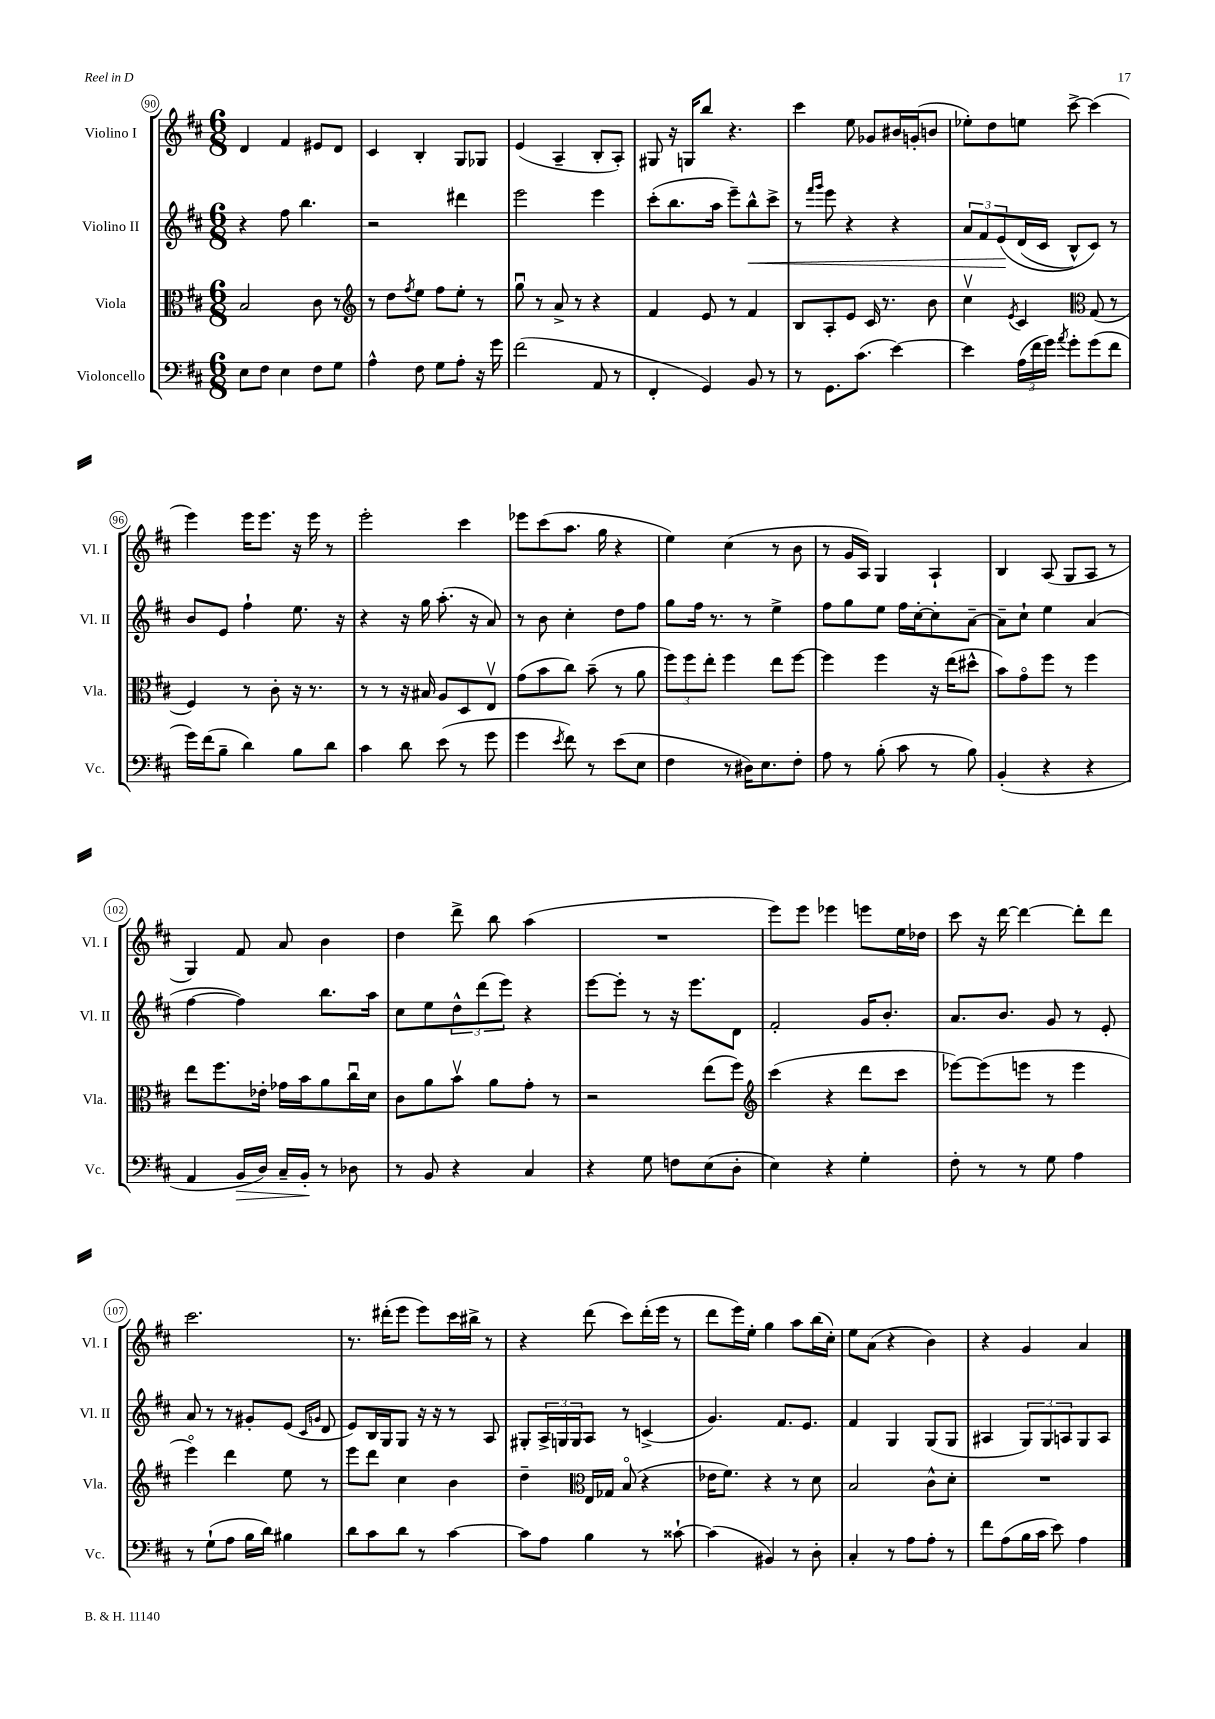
<<
\new StaffGroup <<
\new Staff = "s0" \with { instrumentName = "Violino I" shortInstrumentName = "Vl. I" } {
    \clef treble \key d \major \numericTimeSignature \time 6/8
    d'4 fis'4 eis'8 d'8 |
    cis'4 b4-. g8 ges8 |
    e'4( a4-- b8-. a8-.) |
    gis8 r16 g16 b''8 r4. |
    cis'''4 e''8 ges'8 bis'16 g'16-.( b'8 |
    ees''8-.) d''8 e''8 cis'''8~-> cis'''4( |
    e'''4) e'''16 e'''8. r16 e'''16 r8 |
    e'''2-. cis'''4 |
    ees'''8 cis'''8( a''8. g''16 r4 |
    e''4) cis''4( r8 b'8 |
    r8 g'16 a16) g4 a4-! |
    b4 a8( g8 a8 r8 |
    g4) fis'8 a'8 b'4 |
    d''4 d'''8-> b''8 a''4( |
    R2. |
    e'''8) e'''8 ees'''4 e'''8 e''16 des''16 |
    cis'''8 r16 d'''16~ d'''4~ d'''8-. d'''8 |
    cis'''2. |
    r8. dis'''16-.( e'''8 e'''8) cis'''16 bis''16-> r8 |
    r4 d'''8( cis'''8) d'''16-.( e'''16 r8 |
    d'''8 e'''16) e''16-. g''4 a''8 b''16( cis''16-.) |
    e''8 a'8( r4 b'4) |
    r4 g'4 a'4 \bar "|." |
}
\new Staff = "s1" \with { instrumentName = "Violino II" shortInstrumentName = "Vl. II" } {
    \clef treble \key d \major \numericTimeSignature \time 6/8
    r4 fis''8 b''4. |
    r2 dis'''4 |
    e'''2 e'''4 |
    cis'''8-.( b''8. a''16 e'''8--) b''8-^\< cis'''8-> |
    r8 \grace { fis'''16 g'''16 } e'''8 r4 r4 |
    \tuplet 3/2 { a'8 fis'8 e'8\!\( } d'16( cis'16 b8-^) cis'8\) r8 |
    b'8 e'8 fis''4-! e''8. r16 |
    r4 r16 g''16 a''8.-.( r16 a'8) |
    r8 b'8 cis''4-. d''8 fis''8 |
    g''8 fis''16 r8. r8 e''4-> |
    fis''8 g''8 e''8 fis''16 cis''16~-. cis''8-. a'8~-- |
    a'8-- cis''8-! e''4 a'4( |
    fis''4~ fis''4) b''8. a''16 |
    cis''8 e''8 \tuplet 3/2 { d''8-^ d'''8( e'''8) } r4 |
    e'''8~ e'''8-. r8 r16 e'''8. d'8 |
    fis'2-. g'16 b'8.-. |
    a'8. b'8. g'8 r8 e'8-. |
    a'8 r8 r8 gis'8-. e'8( \grace { cis'16 g'16 } d'8 |
    e'8) b16 g16 g8 r16 r16 r8 a8 |
    gis8-. \tuplet 3/2 { a16-> g16 g16 } a8 r8 c'4->( |
    g'4.) fis'8. e'8. |
    fis'4 g4 g8( g8 |
    ais4 \tuplet 3/2 { g8) g8 a8 } g8 a8 \bar "|." |
}
\new Staff = "s2" \with { instrumentName = "Viola" shortInstrumentName = "Vla." } {
    \clef alto \key d \major \numericTimeSignature \time 6/8
    b2 cis'8 r8 |
    \clef treble r8 d''8 \acciaccatura { fis''8 } e''8 fis''8 e''8-. r8 |
    g''8\downbow r8 a'8-> r8 r4 |
    fis'4 e'8 r8 fis'4 |
    b8 a8-. e'8 cis'16 r8. b'8 |
    cis''4\upbow \acciaccatura { e'8 } cis'4 \clef alto g8( r8 |
    fis4) r8 cis'8-. r16 r8. |
    r8 r8 r16 bis16 a8 d8 e8\upbow |
    g'8( b'8 cis''8) b'8--( r8 a'8 |
    \tuplet 3/2 { fis''8) fis''8 e''8-. } fis''4 e''8 fis''8~ |
    fis''4 fis''4 r16 e''16( dis''8-^ |
    b'8) g'8\flageolet fis''8 r8 fis''4 |
    e''8 fis''8. ees'16-. ges'16 b'16 a'8 cis''16\downbow d'16 |
    cis'8 a'8 b'8\upbow a'8 g'8-. r8 |
    r2 e''8( fis''8) |
    \clef treble cis'''4( r4 d'''8 cis'''8 |
    ees'''8~) ees'''8( e'''8 r8 e'''4 |
    e'''4\flageolet) d'''4 e''8 r8 |
    e'''8 d'''8 cis''4 b'4 |
    d''4-- \clef alto e16 ges16 b8\flageolet( r4 |
    ees'16 fis'8.) r4 r8 d'8 |
    b2 cis'8-^ d'8-. |
    R2. \bar "|." |
}
\new Staff = "s3" \with { instrumentName = "Violoncello" shortInstrumentName = "Vc." } {
    \clef bass \key d \major \numericTimeSignature \time 6/8
    e8 fis8 e4 fis8 g8 |
    a4-^ fis8 g8 a8-. r16 g'16 |
    fis'2( a,8 r8 |
    fis,4-. g,4) b,8 r8 |
    r8 g,8. cis'8.( e'4~) |
    e'4 \tuplet 3/2 { a16( fis'16 g'16) } \acciaccatura { a'8 } g'8-. g'8( fis'8 |
    g'16) fis'16( b8-- d'4) b8 d'8 |
    cis'4 d'8 e'8( r8 g'8 |
    g'4 \acciaccatura { e'8 } fis'8) r8 e'8( e8 |
    fis4 r8 dis16) e8. fis8-. |
    a8 r8 b8-.( cis'8 r8 b8) |
    b,4-.( r4 r4 |
    a,4 b,16\> d16) cis16-- b,16-.\! r8 des8 |
    r8 b,8 r4 cis4 |
    r4 g8 f8 e8( d8-. |
    e4) r4 g4-. |
    fis8-. r8 r8 g8 a4 |
    r8 g8-!( a8 b16 d'16) bis4 |
    d'8 cis'8 d'8 r8 cis'4~ |
    cis'8 a8 b4 r8 cisis'8~-! |
    cisis'4( bis,4) r8 d8-. |
    cis4-. r8 a8 a8-. r8 |
    fis'8 a8( b16 cis'16 e'8) a4 \bar "|." |
}
>>
>>
\layout { \context { \Score currentBarNumber = #90 \override BarNumber.stencil = #(make-stencil-circler 0.1 0.3 ly:text-interface::print) } }
